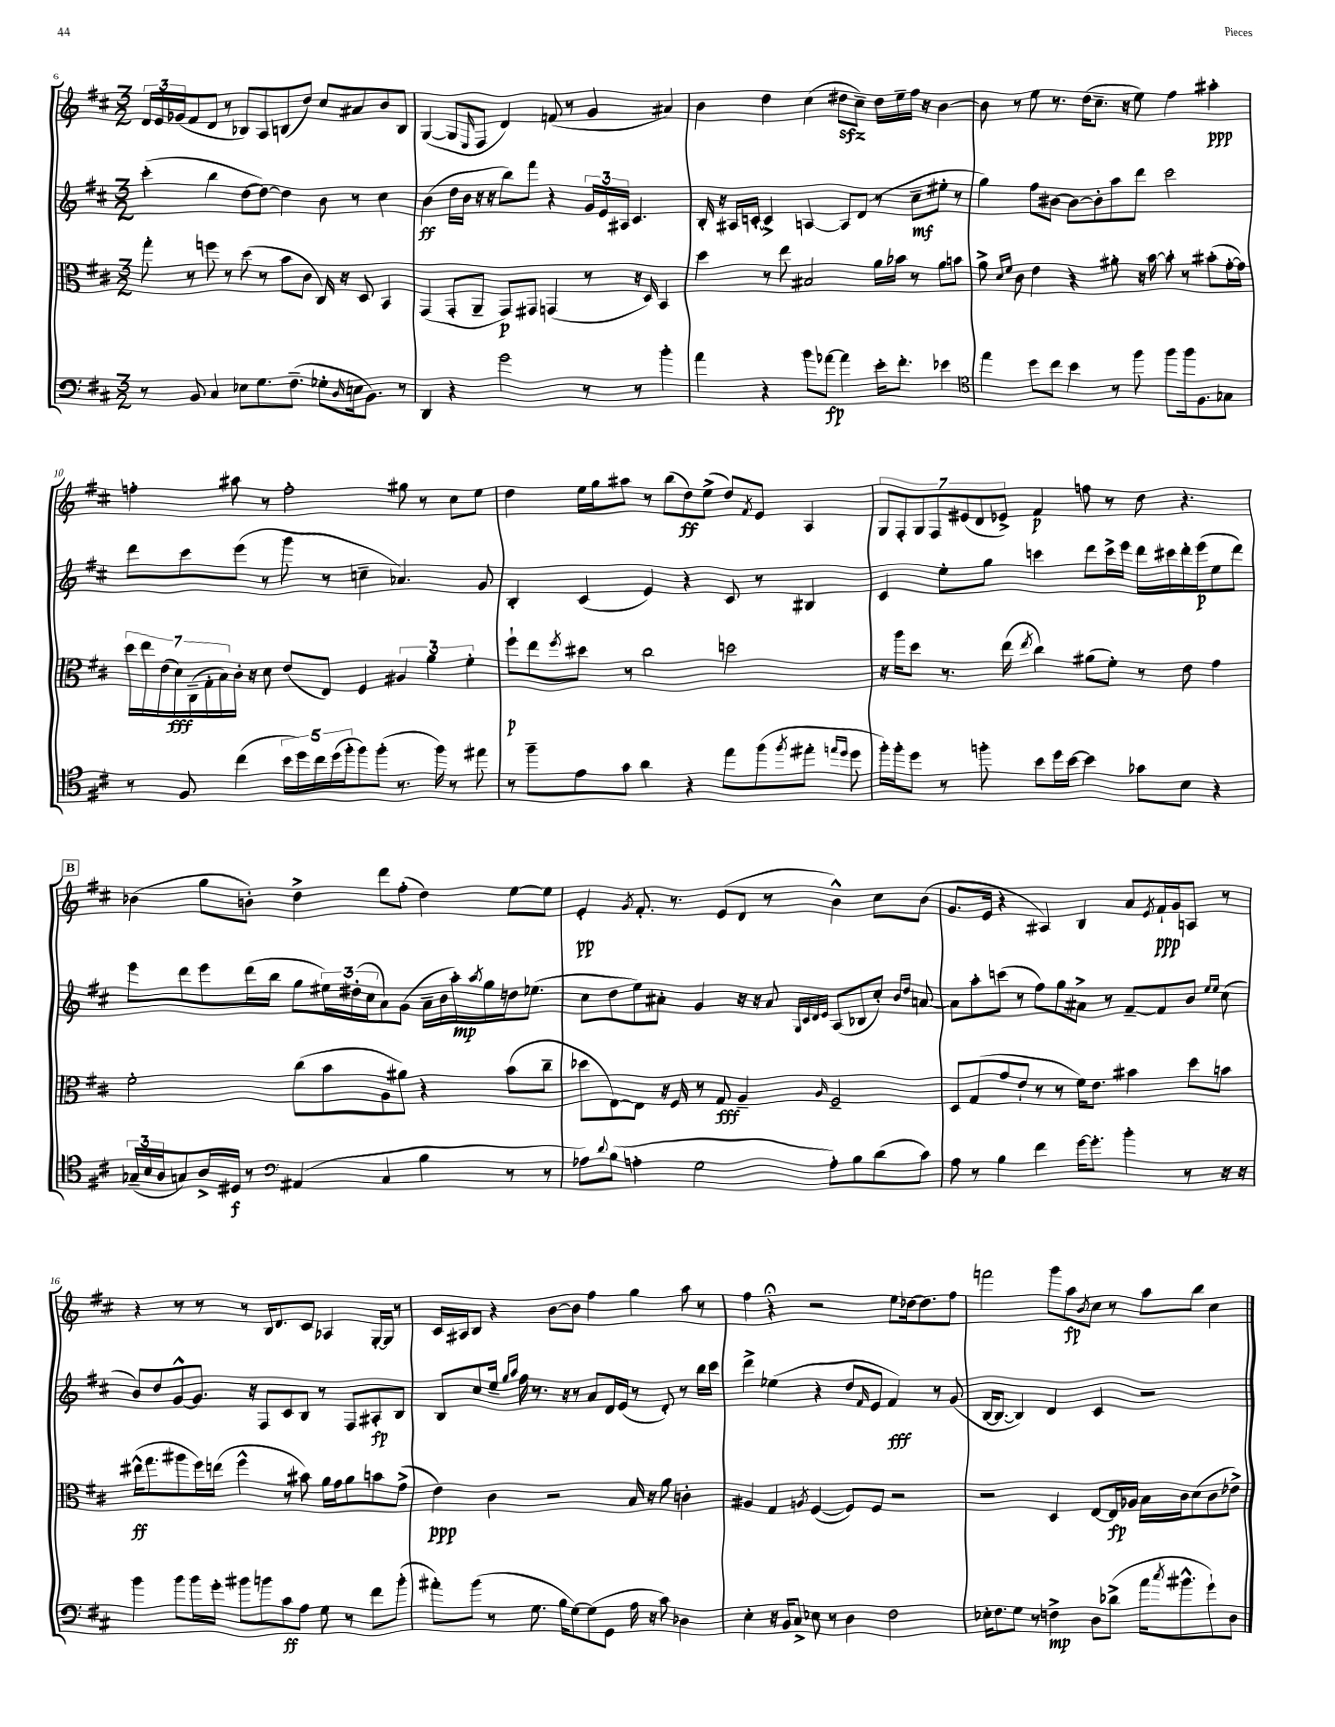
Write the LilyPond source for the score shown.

<<
\new StaffGroup <<
\new Staff = "s0" {
    \clef treble \key d \major \numericTimeSignature \time 3/2
    \tuplet 3/2 { d'16 e'16 ges'16( } fis'8 d'8 r8 bes8) a8 b8( d''8) cis''8 ais'8 b'8 b8 |
    g4~( g8 \grace { e16 } fis8 d'4) f'8( r8 g'4 ais'4) |
    b'4 d''4 cis''4( dis''8\sfz cis''8--) dis''16 e''16-- fis''16 r16 b'4~ |
    b'8 r8 e''8 r8. d''16( cis''8.-- r16 e''8) fis''4 ais''4-.\ppp |
    f''4-. ais''8 r8 f''2-. gis''8 r8 cis''8 e''8 |
    d''4 e''16 g''16 ais''8 r8 b''8( d''8\ff) e''8->( d''8) \acciaccatura { fis'8 } e'8 a4 |
    \tuplet 7/4 { g8 fis8-. g8 fis8 eis'8( d'8 ees'8->) } fis'4\p f''8 r8 d''8 r4. |
    \mark \markup { \box "B" } bes'4( g''8 b'8-.) d''4-> d'''8 fis''8-.( d''4) e''8~ e''8 |
    e'4-.\pp \acciaccatura { g'8 } fis'8.-. r8. e'8( d'8 r8 b'4-^) cis''8 b'8( |
    g'8. e'16 r4 ais4) b4 a'8 \acciaccatura { e'8 } fis'16-!\ppp g'16 a8 r8 |
    r4 r8 r8 r8 b16 d'8. cis'8 aes4 g16~-. g16 r8 |
    cis'16 ais16 b8 r4 b'8~ b'8 fis''4 g''4 a''8 r8 |
    fis''4 r4\fermata r2 e''8 des''16~ des''8. fis''8 |
    f'''2 g'''8 a''8\fp \acciaccatura { b'8 } cis''8 r8 a''8 b''8 cis''4 \bar "|." |
}
\new Staff = "s1" {
    \clef treble \key d \major \numericTimeSignature \time 3/2
    cis'''4-.( b''4 d''8~ d''8~) d''4 b'8 r8 cis''4 |
    b'4\ff( d''16 b'16 r16 r16 b''8) fis'''8 r4 \tuplet 3/2 { g'16 e'16 ais16 } cis'4. |
    b16-. r16 ais16 c'16~-. c'4-> a4~ a8 d'8( r8 cis''8--\mf eis''8-. r8 |
    g''4) fis''8 bis'8~ bis'8~ bis'8-. a''8 d'''8 cis'''2 |
    d'''8 cis'''8 e'''8( r8 g'''8 r8 c''4-- aes'4.) g'8 |
    b4-. cis'4( e'4) r4 cis'8 r8 bis4 |
    cis'4 e''8-. g''8 c'''4 d'''8 c'''16-> e'''16 d'''16 cis'''16 d'''16-. e'''16\p( e''8 d'''8) |
    \mark \markup { \box "B" } e'''8 d'''8 e'''8 d'''16( b''16 g''8 \tuplet 3/2 { eis''16) dis''16-.( cis''16 } a'8) g'8( a'16-- b'16 a''16-.\mp) \acciaccatura { a''8 } g''16 d''16 ees''8.( |
    cis''8 d''8 e''8) ais'8-. g'4 r16 r16 ais'8 \grace { g32 cis'32 d'32 e'32 } a8( bes8 cis''8-.) \grace { b'16 d''16 } a'8~ |
    a'8 a''8-. c'''8( r8 fis''8) g''8 ais'8-> r8 fis'8~-- fis'8 b'8 \grace { e''16 e''16 } cis''8( |
    b'8) d''8 g'8~-^ g'8. r16 fis8 cis'8 b8 r8 fis8 ais8-.\fp b8 |
    b8 cis''8 e''16-- \grace { g''16 a''16 } fis''16 r8. r16 r8 a'8 d'16 e'16( r8 d'8-.) r8 b''16 cis'''16 |
    d'''4-> ees''4( r4 d''8 \grace { fis'16 } e'8 fis'4\fff) r8 g'8( |
    b16~ b8.~ b4) d'4 cis'4 r2 \bar "|." |
}
\new Staff = "s2" {
    \clef alto \key d \major \numericTimeSignature \time 3/2
    g''8-. r8 f''8 r8 d''8( r8 b'8 cis'8 cis16) r16 d8 b,4 |
    g,4( g,8-. a,8-- g,8\p) gis,8 g,4( r8 r16 d16) b,4 |
    d''4 r8 e''8 bis2 a'16 bes'16 r8 a'8 b'8 |
    a'8-> \grace { d'16 fis'16 } cis'8 e'4 r4 ais'8-. r16 b'16~ b'8-. r8 bis'8-.( g'16~-. g'16) |
    \tuplet 7/4 { d''16 e''16 e'16( d'16\fff) cis16--( g16-. b16) } cis'16-. r16 d'8 e'8( e8) fis4 \tuplet 3/2 { ais4 a'4 fis'4-. } |
    fis''8-!\p e''8 \acciaccatura { fis''8 } dis''8 r8 cis''2 d''2 |
    r16 a''16 d''8 r8. e''16( \acciaccatura { e''8 } cis''4) ais'8( fis'8-.) r8 e'8 g'4 |
    \mark \markup { \box "B" } fis'2-. cis''8( b'8 a8 ais'8) r4 b'8( cis''8-- |
    des''8 e8~) e8 r16 fis16 r8 g8\fff a4-- \grace { a16 } fis2-- |
    d8 g8( g'8 e'8-! r8 r8 fis'16) e'8. bis'4 d''8 b'8 |
    eis''16-^\ff( g''8. ais''8 fis''16) e''16( fis''4-^ r8 bis'8) a'16 g'16 a'8 b'8 g'8->( |
    e'4\ppp) cis'4 r2 b16 r16 a'8 c'4-. |
    ais4 g4 \acciaccatura { a8 } fis4~( fis8) fis8 r2 |
    r2 d4 e8~ e16\fp aes16 b16 cis'16 d'8( cis'8 ees'8->) \bar "|." |
}
\new Staff = "s3" {
    \clef bass \key d \major \numericTimeSignature \time 3/2
    r8 b,8 cis4 ees8 g8. fis8.--( ges8-. \grace { d16 } e16 b,8.) r8 |
    d,4 r4 g'2 r8 r8 b'4-. |
    a'4 r4 b'8 aes'8~\fp aes'4 e'16-. fis'8.-. ees'4 |
    \clef tenor e''4 d''8 cis''8 b'4 r8 fis''8 fis''8 fis''16 fis8. ges8 |
    r8 fis8 cis''4( \tuplet 5/4 { b'16 d''16) cis''16 d''16( fis''16-. } fis''8) fis''8-.( r8. fis''16) r8 eis''8 |
    r8 fis''8-- e'8 g'8 a'4 r4 e''8 fis''8( \acciaccatura { fis''8 } eis''8-. \grace { e''16 d''16 } d''8 |
    fis''16-.) fis''16-. d''8 r8 f''8-. b'8 d''16 b'16~ b'4 ges'8 b8 r4 |
    \mark \markup { \box "B" } \tuplet 3/2 { ges16--( b16 a16 } g8) a16-> dis16\f r8 \clef bass ais,4( cis4 b4 r8 r8 |
    aes8) \appoggiatura { d'8 } b8( a4-. g2 a8-.) b8 d'8( cis'8) |
    a8 r8 b4 fis'4 g'16~ g'8.-. b'4-. r8 r16 r16 |
    b'4 b'8 b'16 g'16-. bis'8 b'8 cis'8\ff a8 g8 r8 fis'8 b'8-.( |
    ais'8-.) b'8( r8 g8. b16 g8~) g8( g,8 a16 r16 cis'8) des4 |
    e4-. r16 b,16 cis8-> ees8 r8 d4 fis2 |
    ees16-. fis8. g8 r8 f4->\mp d8 des'8->( a'16 \acciaccatura { cis''8 } bis'8.-^ g'8-!) d8 \bar "|." |
}
>>
>>
\layout { \context { \Score currentBarNumber = #6 } }
